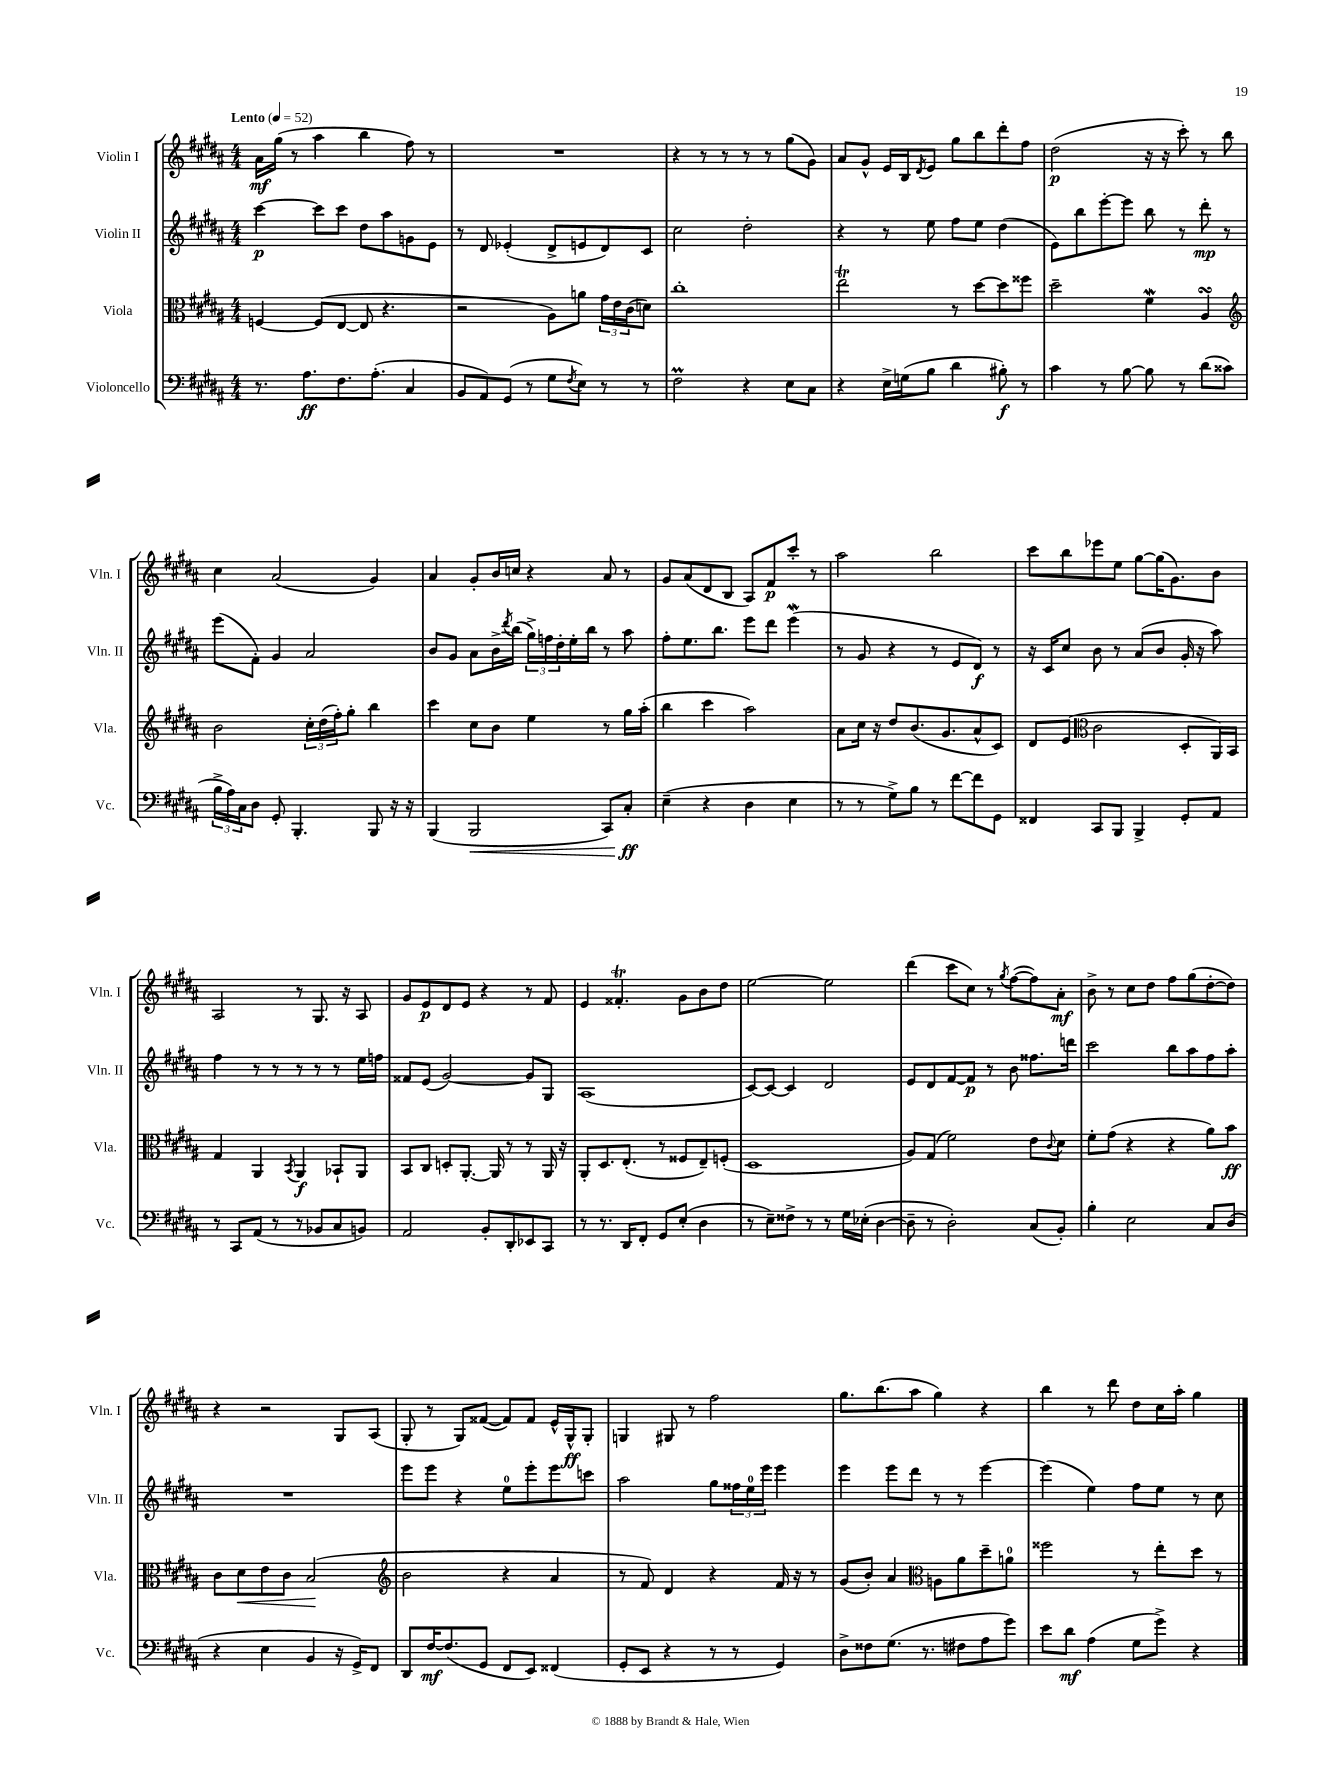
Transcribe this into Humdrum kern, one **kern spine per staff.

**kern	**kern	**kern	**kern
*staff4	*staff3	*staff2	*staff1
*clefF4	*clefC3	*clefG2	*clefG2
*k[f#c#g#d#a#]	*k[f#c#g#d#a#]	*k[f#c#g#d#a#]	*k[f#c#g#d#a#]
*M4/4	*M4/4	*M4/4	*M4/4
*MM52	*MM52	*MM52	*MM52
8.r	[4F	[4ccc#	16a#
.	.	.	(16gg#
.	.	.	8r
8.A#	.	.	.
.	(8F]	8ccc#]	4aa#
8.F#	[8E	8ccc#	.
.	8E]	8dd#	4bb
(8.A#'	.	.	.
.	4.r	8aa#	.
4C#	.	8g	8ff#)
.	.	8e	8r
=	=	=	=
8BB	2r	8r	1r
8AA#)	.	8d#	.
(8GG#	.	(4e-'	.
8r	.	.	.
8G#	8A#)	8d#^	.
8qF#	.	.	.
8E)	8a	8e	.
8r	24g#	8d#)	.
.	24e	.	.
.	(24c#	.	.
8r	8d)	8c#	.
=	=	=	=
2F#	1cc#'	2cc#	4r
.	.	.	8r
.	.	.	8r
4r	.	2dd#'	8r
.	.	.	8r
8E	.	.	(8gg#
8C#	.	.	8g#)
=	=	=	=
4r	2ee	4r	8a#
.	.	.	8g#^^
16E^	.	8r	16e
(16G	.	.	16B
.	.	.	8qd#
8B	.	8ee	8e
4d#	8r	8ff#	8gg#
.	[8dd#	8ee	8bb
8B#')	8dd#]	(4dd#	8ddd#'
8r	8ff##	.	8ff#
=	=	=	=
4c#	2dd#~	8e)	(2dd#
.	.	8bb	.
8r	.	[8eee'	.
[8B	.	8eee]	.
8B]	4f#	8bb	16r
.	.	.	16r
8r	.	8r	8ccc#')
(8d#	4A#	8ddd#'	8r
8c##	.	8r	8bb
=	=	=	=
*	*clefG2	*	*
24B^	2b	(8eee	4cc#
24A#)	.	.	.
24C#	.	.	.
8D#	.	8f#')	.
8GG#'	.	4g#	(2a#
4.BBB'	.	.	.
.	24cc#'	2a#	.
.	(24dd#	.	.
.	24ff#')	.	.
.	8gg#'	.	.
8BBB	4bb	.	4g#)
16r	.	.	.
16r	.	.	.
=	=	=	=
(4BBB	4ccc#	8b	4a#
.	.	8g#	.
2BBB	8cc#	8a#	8g#'
.	8b	16b^	16b
.	.	8qddd#	.
.	.	(16bb	16cc
.	4ee	24gg#^)	4r
.	.	24ff	.
.	.	24dd#'	.
.	.	16ee'	.
.	.	16bb	.
8CC#)	8r	8r	8a#
8C#'	16gg#	8aa#	8r
.	(16aa#'	.	.
=	=	=	=
(4E~	4bb	8ff#'	8g#
.	.	8.ee	(8a#
4r	4ccc#	.	8d#
.	.	8.bb	.
.	.	.	8B
4D#	2aa#)	8eee	8A#)
.	.	8ddd#	8f#
4E	.	(4eee	8ccc#'
.	.	.	8r
=	=	=	=
8r	8a#	8r	2aa#
8r	16cc#	8g#	.
.	16r	.	.
8G#^)	8dd#	4r	.
8B	(8.b	.	.
8r	.	8r	2bb
.	8.g#	.	.
[8f#	.	8e	.
8f#]	8a#^^	8d#)	.
8GG#	8c#)	8r	.
=	=	=	=
4FF##	8d#	16r	8ccc#
.	.	16c#	.
.	(8e	8cc#	8bb
*	*clefC3	*	*
8CC#	2c#	8b	8eee-
8BBB	.	8r	8ee
4BBB^	.	(8a#	[8gg#
.	.	8b	(16gg#]
.	.	.	8.g#)
8GG#'	8D#'	16g#'	.
.	.	16r	.
8AA#	16AA#)	8aa#)	8b
.	16BB	.	.
=	=	=	=
8r	4G#	4ff#	2A#
8CC#	.	.	.
(8AA#	4AA#	8r	.
8r	.	8r	.
.	8qBB	.	.
8r	4AA#	8r	8r
8BB-	.	8r	8.G#
8C#	8BB-`	8r	.
.	.	.	16r
8BB)	8AA#	16ee	8A#
.	.	16ff	.
=	=	=	=
2AA#	8BB	8f##	8g#
.	8C#	(8e	8e
.	8D'	[2g#)	8d#
.	[8.AA#'	.	8e
8BB'	.	.	4r
.	16AA#]	.	.
8DD#'	8r	.	.
8EE-	8r	8g#]	8r
8CC#	16AA#	8G#	8f#
.	16r	.	.
=	=	=	=
8r	8AA#'	(1A#	4e
8.r	8.D#	.	.
.	.	.	4.f##'
16DD#	(8.E'	.	.
8FF#'	.	.	.
8GG#	8r	.	.
(8E'	8F##	.	8g#
4D#	8E~)	.	8b
.	(8F'	.	8dd#
=	=	=	=
8r	1D#	[8c#)	[2ee
8E~)	.	8c#_	.
8F##^	.	4c#]	.
8r	.	.	.
8r	.	2d#	2ee]
16G#	.	.	.
(16E-'	.	.	.
[4D#	.	.	.
=	=	=	=
8D#~]	8A#)	8e	(4ddd#
8r	(8G#	8d#	.
2D#')	2f#)	[8f#	8ccc#
.	.	8f#]	8cc#)
.	.	8r	8r
.	.	.	8qgg#
.	.	8b	([8ff#
(8C#	8e	8.ff##	8ff#])
.	8qqc#	.	.
8BB')	8d#	.	8a#'
.	.	16ddd	.
=	=	=	=
4B'	8f#'	2ccc#	8b^
.	(8g#	.	8r
2E	4r	.	8cc#
.	.	.	8dd#
.	4r	8bb	8ff#
.	.	8aa#	(8gg#
8C#	8a#)	8ff#	[8dd#'
(8D#	8b	8aa#'	8dd#])
=	=	=	=
4r	8c#	1r	4r
.	8d#	.	.
4E	8e	.	2r
.	8c#	.	.
4BB	(2B	.	.
16r	.	.	8G#
16GG#^)	.	.	.
8FF#	.	.	(8A#
=	=	=	=
*	*clefG2	*	*
8DD#	2b	8eee	8G#'
[16F#	.	8eee	8r
(8.F#]	.	.	.
.	.	4r	8G#)
8GG#	.	.	([8f##
8FF#	4r	8ee	8f##])
8EE)	.	8eee'	8f##
(4FF##	4a#	8eee	16e^^
.	.	.	16G#^^
.	.	8ccc	8G#'
=	=	=	=
8GG#'	8r	2aa#	4G
8EE	8f#)	.	.
4r	4d#	.	8G#
.	.	.	8r
8r	4r	8gg#	2ff#
8r	.	24ff##	.
.	.	24ee	.
.	.	24eee	.
4GG#)	16f#	4eee	.
.	16r	.	.
.	8r	.	.
=	=	=	=
8D#^	(8g#	4eee	8.gg#
8F##	8b')	.	.
.	.	.	(8.bb
(8.G#	4a#	8eee	.
.	.	8ddd#	8aa#
8.r	.	.	.
*	*clefC3	*	*
.	8A	8r	4gg#)
8F#	8a#	8r	.
8A#	8dd#~	[4eee	4r
8g#)	8a	.	.
=	=	=	=
8e	2ff##	(4eee]	4bb
8d#	.	.	.
(4A#	.	4ee)	8r
.	.	.	8ddd#
8G#	8r	8ff#	8dd#
8g#^)	8ee'	8ee	16cc#
.	.	.	16aa#'
4r	8dd#	8r	4gg#
.	8r	8cc#	.
==	==	==	==
*-	*-	*-	*-
